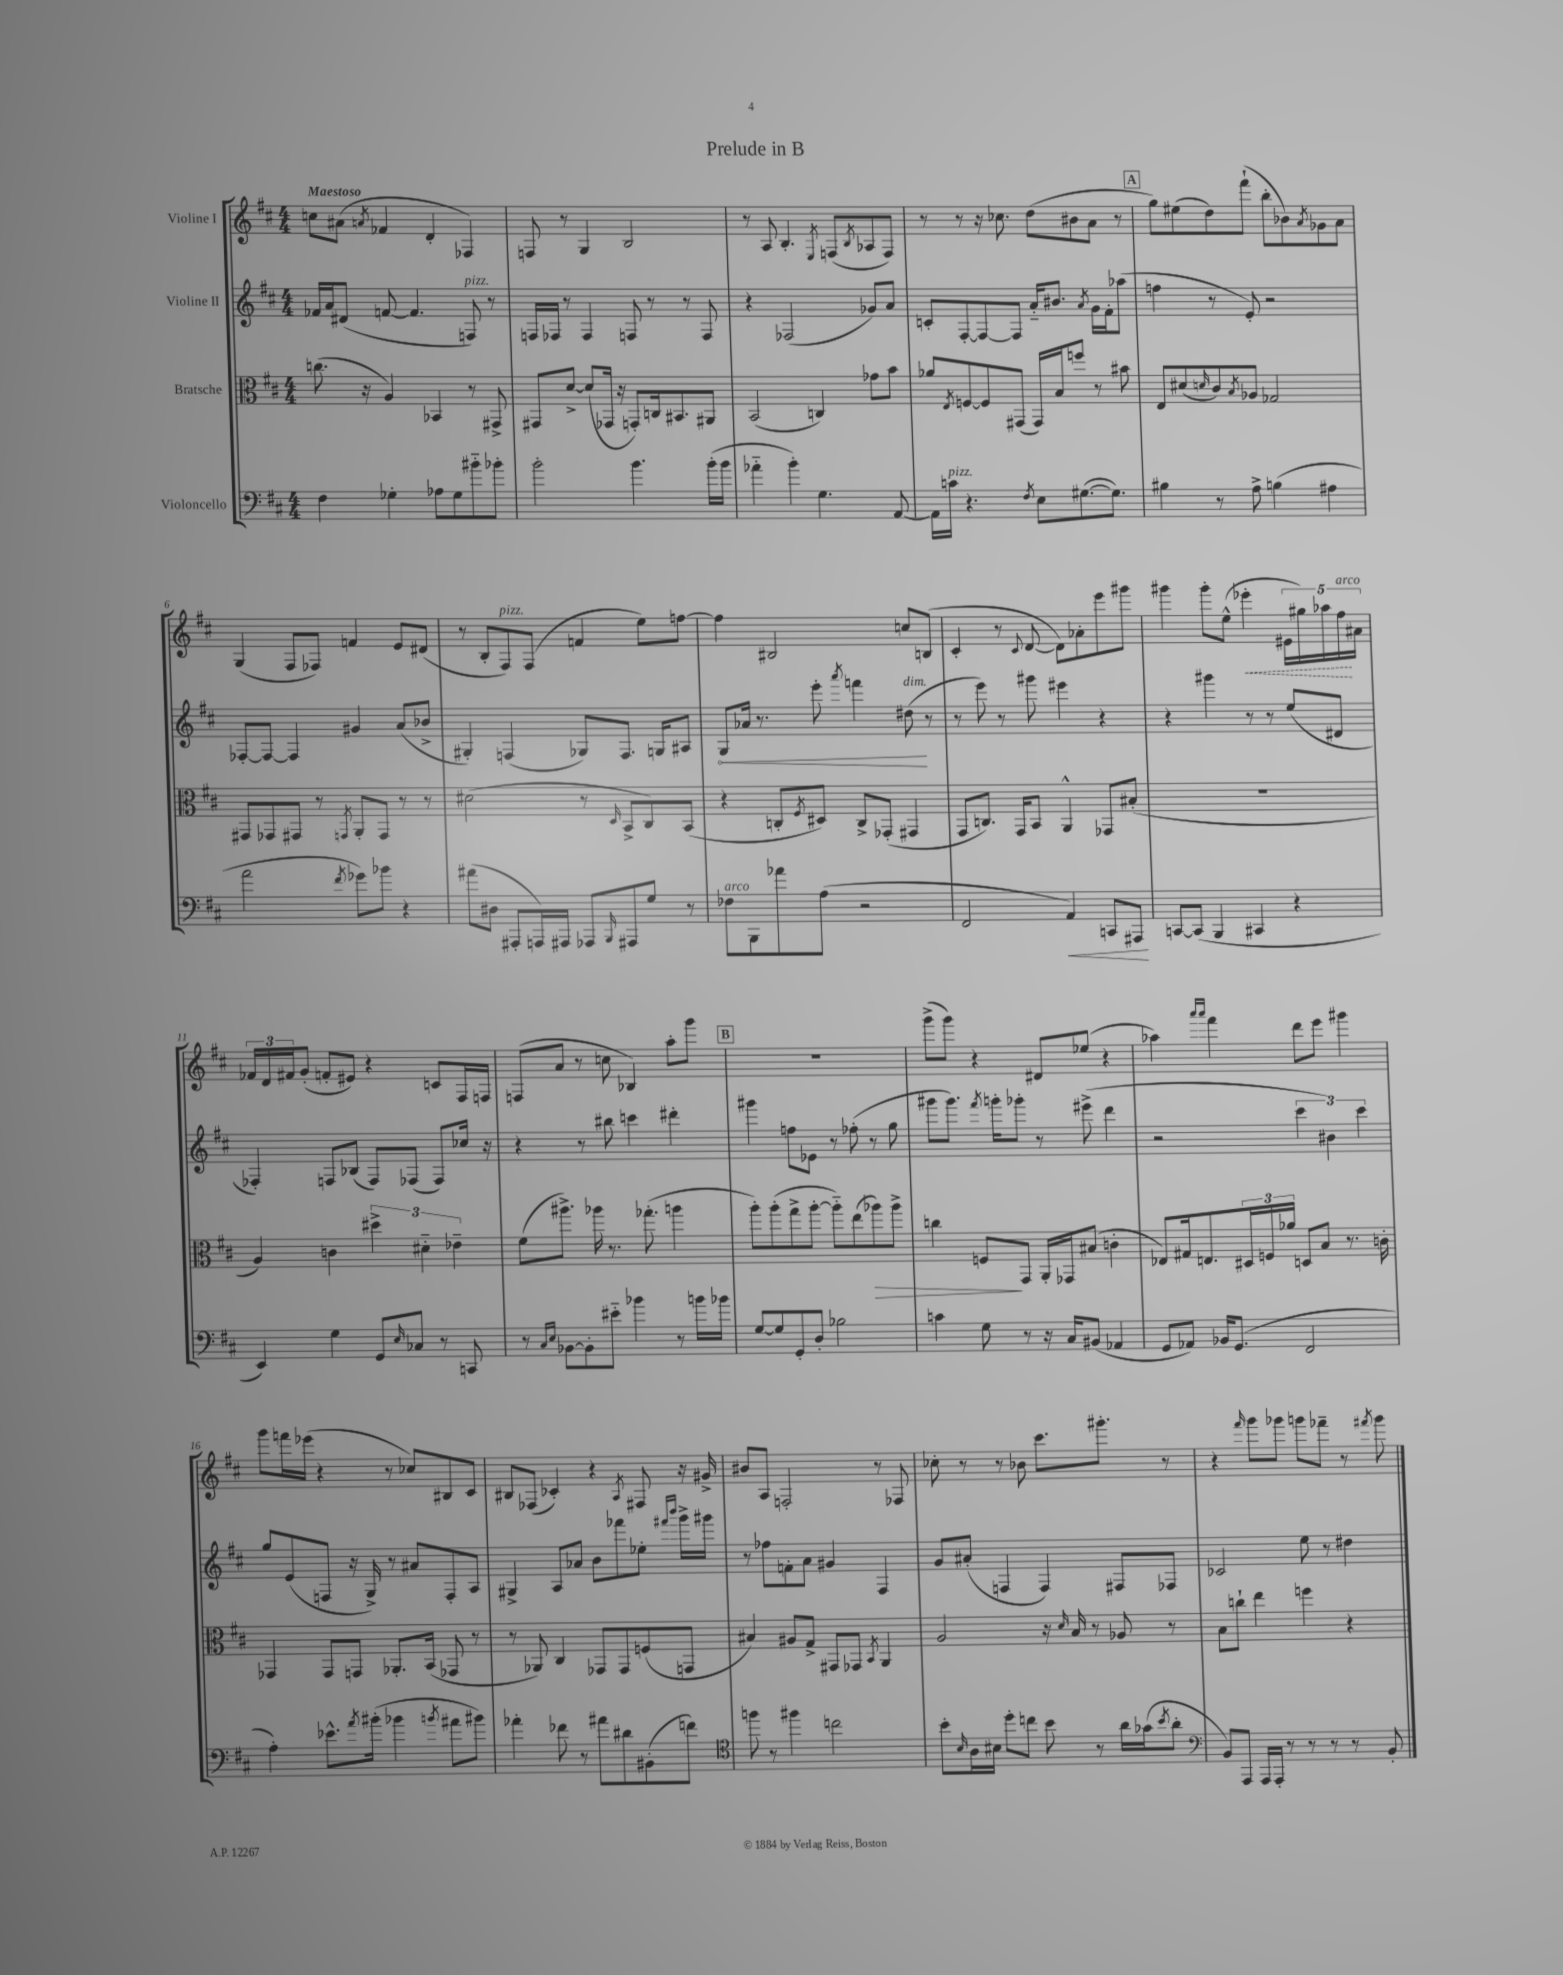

**kern	**kern	**kern	**kern
*staff4	*staff3	*staff2	*staff1
*clefF4	*clefC3	*clefG2	*clefG2
*k[f#c#]	*k[f#c#]	*k[f#c#]	*k[f#c#]
*M4/4	*M4/4	*M4/4	*M4/4
4F#\	(8.cc\	16f-/LL	8cc\L
.	.	16a/J	.
.	.	(8d#/J	(8a#\J
.	16r	.	.
.	.	.	8qa/
4G-'\	4A/)	[8f/	4f-/
.	.	4.f/]	.
8A-\L	4BB-/	.	4d'/
8G-\	.	.	.
8b#'~\	8r	8F/)	4F-/)
8b-'\J	8GG#^/	8r	.
=	=	=	=
2b'\	8GG#/L	16F/LL	8F/
.	.	16F-/JJ	.
.	[8d^/J	8r	8r
.	(8d/]L	4F-/	4G/
.	16GG-/Jk	.	.
.	16r	.	.
4.b\	8GG'/L)	8F/	2B/
.	16C/k	8r	.
.	8.BB#/	.	.
.	.	8r	.
(16b'\LL	8AA#/J	8F/	.
16b\JJ	.	.	.
=	=	=	=
4a-'~\	(2BB/	4r	8r
.	.	.	8A/
4b'\)	.	(2F-/	4.B'/
4.G\	4C/)	.	.
.	.	.	8qE/
.	.	.	(8F/L
.	.	.	8qB/
.	8g-\L	8g-/L)	8A-/
[8AA/	8b\J	8a/J	8F/J)
=	=	=	=
16AA\]LL	8a-/L	8c'/L	8r
16c\JJ	.	.	.
.	8qE/	.	.
4.r	[8F/	[8F#'/	8r
.	8F/]	8F#/_	16r
.	.	.	8.cc-\
.	(8GG#/J	8F#/]J	.
8qF#/	.	.	.
8E\L	16GG#/LL)	16a'~/LK	(8dd\L
.	16B/J	8.b#/J	.
([8.G#\	8ff/J	.	8b#\
.	.	8qa/	.
.	8r	16g\LL	8a\J
8.G#\]J)	.	16f#'\J	.
.	8b#\	(8aa-\J	8r
=	=	=	=
4B#\	8E/L	4ff\	8gg\L)
.	(8d#/	.	(8ee#\
.	16qqd/	.	.
8r	8c#/)	8r	8dd\)
.	8qB/	.	.
8A^\	8A-/J	8e'/)	(8fff#`\J
(4B\	2G-/	2r	8bb'\L
.	.	.	8b-\)
.	.	.	8qa/
4A#\	.	.	8g-\
.	.	.	8a\J
=	=	=	=
2a\	8GG#/L	[8F-'/L	(4G/
.	8GG-/	8F-/_J	.
.	8GG#/J	4F-/]	8F#/L
.	8r	.	8F-/J)
8qf#/	8qGG/	.	.
8g-\L)	8AA'/L	4g#/	4f/
8b-\J	8GG/J	.	.
4r	8r	(8a/L	8e/L
.	8r	8b-^/J	(8d#/J
=	=	=	=
(8a#\L	(2d#\	4G#'/)	8r
8D#\J	.	.	8B'/L
8AAA#'/L	.	(4F/	8F#/)
16AAA/L)	.	.	(8F#/J
16AAA#/JJ	.	.	.
8AAA-/L	8r	8G-/L)	4f/
16qqBBB/	16qqD/	.	.
8AAA#/	8BB^/L	8.F/J	.
8G/J	8C#/)	.	8ee\L)
.	.	16G/LK	.
8r	(8BB/J	8A#/J	[8ff\J
=	=	=	=
8F-\L	4r	8G/L	4ff\]
8BBB\	.	16a-/Jk	.
.	.	8.r	.
8a-\	8C'/L	.	2B#/
.	8qF#/	.	.
(8A\J	8D#/J)	8eee'\	.
.	.	8qaaa/	.
2r	8C^/L	4fff\	.
.	(8GG-'/J	.	.
.	4GG#/	(8dd#\	8cc/L
.	.	8r	(8B/J
=	=	=	=
2FF#/	8GG/L	8r	4c#'/
.	8.C/J)	8eee\)	.
.	.	8r	8r
.	16GG/LK	.	.
.	.	.	8qqc#/
.	8BB/J	8ggg#\	[8d/
4AA/)	4AA^^/	4eee#\	8d\]L)
.	.	.	8a-'\
8CC/L	8GG-/L	4r	8eee\
8AAA#/J	(8B#'/J	.	8ggg#\J
=	=	=	=
[8CC/L	1r	4r	4ggg#\
(8CC/]J	.	.	.
4BBB/	.	4ggg#\	8ggg#'\L
.	.	.	(8ee^^\J
4CC#/	.	8r	4eee-'\
.	.	8r	.
4r	.	(8ee/L	20e#\LL
.	.	.	20gg#\)
.	.	.	20aa-\
.	.	8d#/J	.
.	.	.	20ff#\
.	.	.	20a#\JJ
=	=	=	=
4EE/)	4A/)	4F-'/)	24f-/LL
.	.	.	24d/
.	.	.	24f#/J
.	.	.	(8g'/J
4G\	4c\	8F/L	8f'/L
.	.	(8B-/J	8e#/J)
8GG/L	6dd#^\	8F/L)	4r
16qqE/	.	.	.
8C-/J	.	(8F-/J	.
.	6d#'~\	.	.
8r	.	8F-/L)	8c/L
.	6e-~\	.	.
8CC/	.	16cc-/Jk	16F#/L
.	.	16r	16F/JJ
=	=	=	=
8r	(8f#\L	4r	(8F/L
16qqC#/LL	.	.	.
16qqE/JJ	.	.	.
[8BB-\L	8.aa#^\J)	.	8a/J
8BB-'\]	.	8r	8r
.	16aa-\	.	.
8e#'~\J	8.r	8bb#\	8cc\
4b-\	.	4ccc\	4B-/)
.	(8.gg-'\	.	.
8r	4aa\	4ddd#'\	8aa'\L
16b\LL	.	.	8ggg\J
16b-\JJ	.	.	.
=	=	=	=
[8G/L	8aa'\L)	4ggg#\	1r
8G/]	(8aa'\	.	.
8GG'/	8gg^\	8ff\L	.
8D'/J	[8aa'\J	8e-\J	.
2B-\	8aa'~\]L)	8r	.
.	(8ee\	(8ff-'\	.
.	8aa-\)	8r	.
.	8aa-^\J	8gg\	.
=	=	=	=
4c\	4cc\	8ggg#\L	(8ggg^\L
.	.	8.ggg#\J)	8ggg\J)
8G\	8F/L	.	4r
.	.	8qfff#/	.
.	.	16ggg'\LK	.
8r	8GG/J	8ggg-'\J	.
16r	16AA'/LL	8r	8d#/L
16C#/LK	16GG-/J	.	.
(8BB#/J	(8B#/J	(8eee#^\	(8ee-/J
4AA-/	4c'\	4ddd\	4r
=	=	=	=
8GG/L	8E-/L)	2r	4aa-\)
8AA-/J)	16G#/k	.	.
.	8.E/	.	.
.	.	.	16qqaaa/LL
.	.	.	16qqaaa/JJ
16BB-/LK	.	.	4fff#\
(8.GG/J	.	.	.
.	24D#/L	.	.
.	24F/	.	.
.	24a-/JJ	.	.
2FF#/	8D/L	6ccc#\	8ddd\L
.	8B/J	.	8eee\J
.	.	6b#\)	.
.	8.r	.	4ggg#\
.	.	6ccc#\	.
.	16c'\	.	.
=	=	=	=
4A'\)	4GG-/	8gg/L	8ggg\L
.	.	(8e/	16fff\L
.	.	.	(16eee-\JJ
8.e-^^\L	8GG-/L	8F/J	4r
.	8GG/J	16r	.
8qa/	.	.	.
(16b#'\Jk	.	16G^/)	.
4b-\	8.AA-'/L	8r	8r
.	.	8a#/L	8cc-/L)
.	(16BB/Jk	.	.
8qb/	.	.	.
8a#\L	8GG-/	8F'/	8B#/
8b#\J)	8r	8A/J	8c#/J
=	=	=	=
4a-'\	8r	4G#^/	8B#/L
.	8AA-/)	.	(8F-/J
8f-\	4C#/	8A/L	4c-'/)
8r	.	8a-/J	.
8a#\L	8GG-/L	8b\L	4r
8d#\	8GG-/	8fff-\	.
.	.	.	8qA/
(8BB#'\	(8F/	8ee-'\J	8F#/
.	.	16qqfff#/LL	.
.	.	16qqbbb/JJ	.
8f\J)	8GG/J	16ggg^\LL	16r
.	.	16ggg#\JJ	16g#^/
=	=	=	=
*clefC4	*	*	*
8ff\	4B#/)	8r	8b#/L
8r	.	8ff-\L	8A/J
4ff#\	8A#/L	8f'\	2F'/
.	8G^/J	8a\J	.
2cc\	8GG#/L	4g#/	.
.	8GG-/J	.	.
.	8qBB/	.	.
.	4AA/	4F#/	8r
.	.	.	8F-/
=	=	=	=
8b'\L	2A/	8g/L	8cc-'\
16qqB/	.	.	.
16A\L	.	(8a#'/J	8r
16B#\JJ	.	.	.
8dd'\L	.	4F/	8r
8cc\J	.	.	8b-\
8b\	16r	4F/)	8.ccc#\L
.	16qqd/	.	.
.	16B/	.	.
8r	8r	.	.
.	.	.	8.ggg#'\J
16a\LL	8A-/	8F#/L	.
(16g-\J	.	.	.
8qb/	.	.	.
8a'\J	8r	8F-/J	8r
=	=	=	=
*clefF4	*	*	*
8BB/L)	8B\L	2c-/	4r
8AAA/J	8cc`\J	.	.
.	.	.	16qqfff#/
16AAA/LL	4ee\	.	8ggg\L
16AAA'/JJ	.	.	.
8r	.	.	8ggg-\J
8r	4ff\	8ee\	8ggg\L
8r	.	8r	8fff-~\J
8r	4r	4dd#\	8r
.	.	.	8qfff#/
8BB'/	.	.	8ggg\
==	==	==	==
*-	*-	*-	*-
